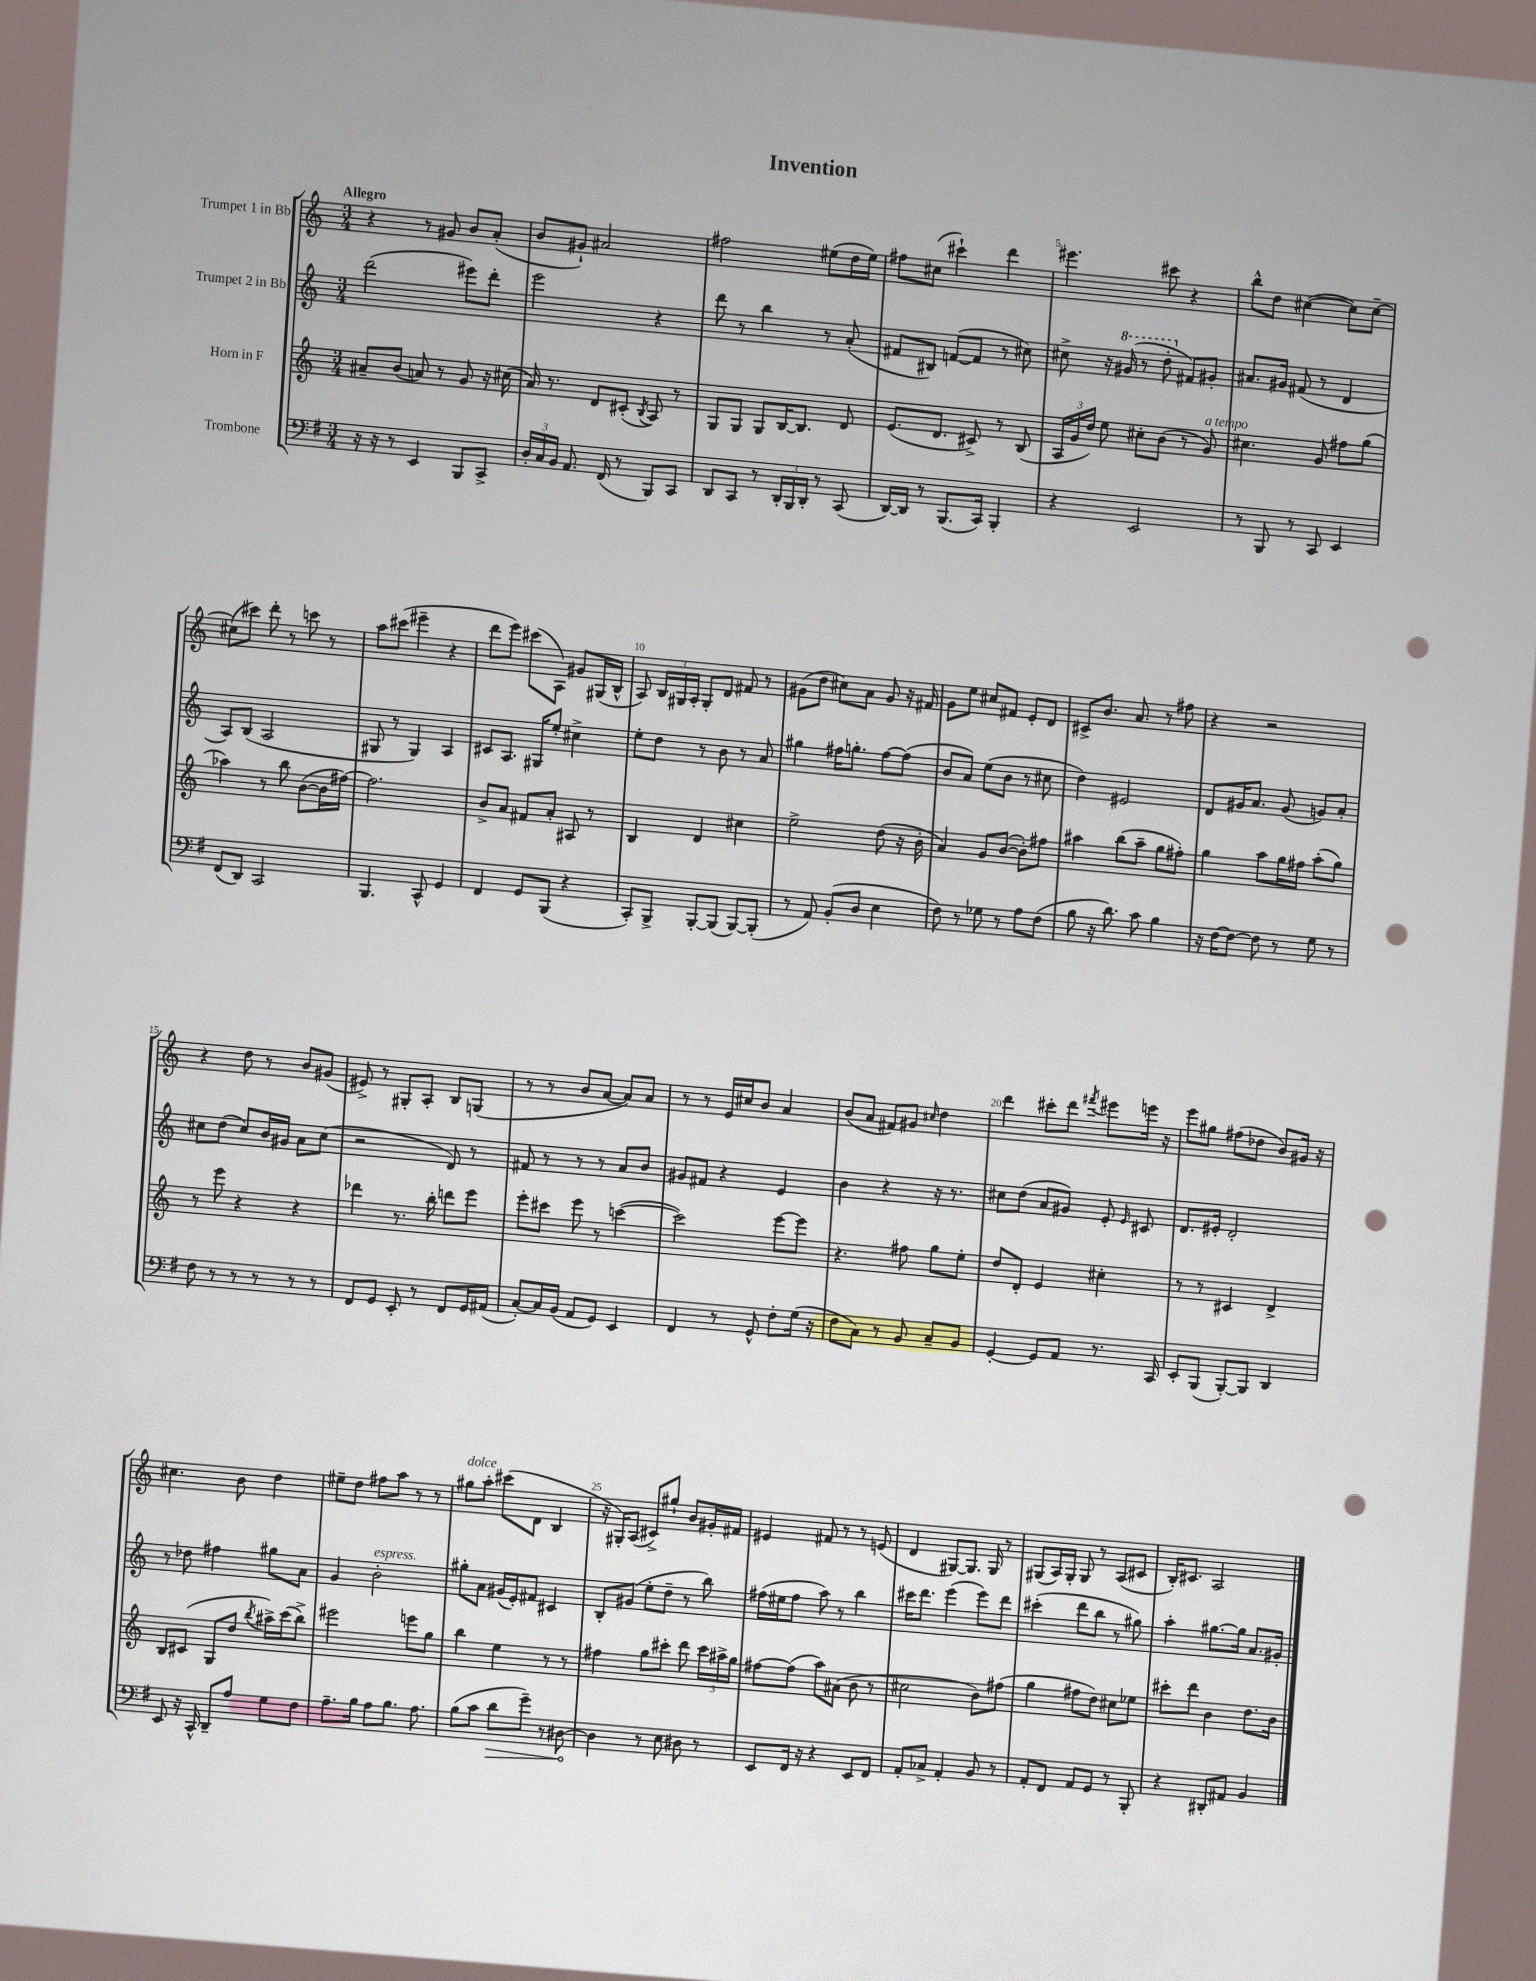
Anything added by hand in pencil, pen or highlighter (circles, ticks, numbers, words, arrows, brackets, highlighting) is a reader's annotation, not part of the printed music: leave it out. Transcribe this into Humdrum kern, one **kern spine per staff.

**kern	**kern	**kern	**kern
*staff4	*staff3	*staff2	*staff1
*clefF4	*clefG2	*clefG2	*clefG2
*k[f#]	*k[]	*k[]	*k[]
*M3/4	*M3/4	*M3/4	*M3/4
16r	8a#~/L	(2ddd\	4r
16r	.	.	.
8r	(8b/J	.	.
4EE/	8a/)	.	8r
.	8r	.	8g#/
8BBB/L	8g/	8eee#\L)	8b/L
8CC^/J	16r	8ddd'\J	(8a'/J
.	(16cc#\	.	.
=	=	=	=
24D'/LL	16a/)	2eee\	8b/L
24C/	.	.	.
.	8.r	.	.
24BB/JJ	.	.	.
8.AA/	.	.	8g#`/J)
.	8d/L	.	2a#/
(16FF#/	.	.	.
8r	(8c#'/J	.	.
.	8qB/	.	.
8BBB/L)	8A/)	4r	.
8CC/J	8r	.	.
=	=	=	=
8DD/L	8G/L	8ddd\	2ff#\
8CC/J	8G/J	8r	.
8r	8G/L	4bb\	.
24DD'/LL	[16B/K	.	.
24BBB/	.	.	.
.	8.B/]J	.	.
24DD'/JJ	.	.	.
8r	.	8r	(8ee#\L
(8CC/	8d/	(8a'/	16dd\L
.	.	.	16ee#\JJ)
=	=	=	=
[16DD/LL)	(8.e/L	8f#/L	8ff#\L
16DD/]JJ	.	.	.
8r	.	8B#/J)	(8cc#\J
.	8.d/J	.	.
(8.BBB/L	.	([8f/L	4ccc#`\)
.	8c#^/)	8f/]J	.
16CC/Jk)	.	.	.
4BBB'/	8r	8r	4ddd\
.	(8B/	8cc#\)	.
=	=	=	=
4r	24A/LL	8cc#^\	4.eee#\
.	24g/	.	.
.	24dd/JJ)	.	.
.	8ee\	16r	.
.	.	(16gg#/	.
2EE/	8cc#'\L	8r	.
.	(8b\J	8ddd'\	8ccc#\
.	8r	8f#/L)	4r
.	8g/)	8g#'/J	.
=	=	=	=
8r	4.cc#\	8.a#/L	8bb^^\L
8BBB/	.	.	8dd\J
.	.	16g#/Jk	.
8r	.	(8f#/	([4cc#\
8CC/	8g/	8r	.
4EE/	8ff#\L	4d/	8cc#\]L)
.	(8gg\J	.	[8cc#~\J
=	=	=	=
(8FF#/L	4aa-\)	8A/L)	(8cc#\]L
8DD/J)	.	(8B/J	8ccc#\J)
2CC/	8r	2A/	8ddd'\
.	8bb\	.	8r
.	([8b\L	.	8ccc\
.	16b\]L	.	8r
.	[16ff#\JJ)	.	.
=	=	=	=
4.BBB/	2.ff#\]	8G#/	8aa\L
.	.	8r	(8ccc#\J
.	.	4G#/)	4eee#~\
8CC^^/	.	.	.
4GG/	.	4A/	4r
=	=	=	=
4FF#/	8b^/L	8c#/L	8ddd\L
.	8a/J	8.A/J	8eee\J)
8GG/L	8f#/L	.	(8ccc#\L
.	.	16G#/LK	.
(8BBB/J	8a'/J	8ee'/J	8A\J)
4r	8A#/	4cc#^\	8g#/L
.	8r	.	(16G#/L
.	.	.	16B^^/JJ
=	=	=	=
8CC'/L)	4B/	8ee'\L	8A/)
8BBB^/J	.	8dd\J	24B/LL
.	.	.	24G#/
.	.	.	24A'/JJ
[8BBB'/L	4d/	8r	8G#'/L
(8BBB/]J	.	8b\	8d/J
[8BBB/L)	4cc#\	8r	8f#/
(8BBB'/]J	.	8a/	8r
=	=	=	=
8r	2ee^\	4gg#\	(8g#\L
8AA/)	.	.	8dd\J
(8BB'/L	.	16ff#\LK	8cc#\L)
.	.	8.gg'\J	.
8D/J	.	.	8a\J
4E\	(8dd\	[8ff#\L	8g#/
.	16r	(8ff#\]J	16r
.	16b'\	.	16f#/
=	=	=	=
8F#\)	4a/)	8b/L	8g\L
8r	.	8a/J)	8ee\J
8G-\	8g/L	(8ee\L	8cc#/L
8r	([8b/J	8b\J	8f#/J
8A\L	8b'\]L)	8r	8e'/L
(8F#\J	8ff#\J	8cc#\	8d/J
=	=	=	=
8B\	4aa#\	4dd\)	8c#^/L
16r	.	.	8.b/J
8.d\)	.	.	.
.	(8bb\L	2e#/	.
.	.	.	8.a/
8c\	8aa#~\J	.	.
4B\	8gg\L	.	8r
.	8ff#'\J)	.	8ff#\
=	=	=	=
16r	4gg\	8d/L	4r
[16F#\LK	.	.	.
8F#\_J	.	16g#/K	.
.	.	8.a/J	.
8F#\]	8aa\L	.	2r
8r	16gg\L	(8g#/	.
.	16ff#\JJ	.	.
8G\	(8aa'\L	8g/L)	.
8r	8gg\J)	8a'/J	.
=	=	=	=
8F#\	8r	8cc#\L	4r
8r	8eee\	(8dd\J	.
8r	4r	8cc#/L)	8dd\
8r	.	16b/L	8r
.	.	16g#/JJ	.
8r	4r	8a\L	8b/L
8r	.	(8cc#\J	(8g#/J
=	=	=	=
8FF#/L	4ddd-\	2r	8e#^/)
8GG/J	.	.	8r
8EE'/	8.r	.	8G#'/L
8r	.	.	8A'/J
.	16bb'\	.	.
8FF#/L	8ddd\L	8d/)	8B/L
16GG/L	8eee\J	8r	(8G/J
(16AA#/JJ	.	.	.
=	=	=	=
[8C'/L)	8eee'\L	8f#/	8r
16C/]L	8ccc#\J	8r	8r
(16BB/JJ	.	.	.
8AA/L	8eee\	8r	8b/L
8GG/J)	8r	8r	[8a/J
4EE/	([4ccc\	8a/L	8a/]L)
.	.	8b/J	8a/J
=	=	=	=
4FF#/	2ccc\])	8g#/L	8r
.	.	8f#/J	8r
8r	.	4r	16e/LL
.	.	.	16cc#/J
8GG^^/	.	.	8b/J
8F#'\L	[8eee\L	4e/	4a/
(16G\Jk	8eee\]J	.	.
16r	.	.	.
=	=	=	=
8F#\L	4.r	4b\	(8b/L
8C\J)	.	.	8a/J
8r	.	4r	8f#/L)
8BB/	8ff#\	.	8g#/J
.	.	.	16qqcc#/
8C~/L	8gg\L	16r	4dd\
.	.	8.r	.
8BB/J	8ee'\J	.	.
=	=	=	=
[4GG'/	8dd/L	8cc#\L	4ddd\
.	8d'/J	(8dd\J	.
8GG/]L	4e/	8a/L	8ccc#'\L
8AA/J	.	8g#/J)	8ddd\J
.	.	.	8qfff#/
8.r	4cc#'\	8e'/	8eee#\L
.	.	16qqe/	.
.	.	8c#/	16eee\Jk
16CC/	.	.	16r
=	=	=	=
8EE'/L	8r	8.d/L	8eee\L
(8BBB/J	8r	.	8gg#\J
.	.	16e#'/Jk	.
[8BBB'/L)	4c#/	2d'/	(8ff#\L
8BBB/]J	.	.	8dd-\J
4DD/	4d^/	.	8b/L)
.	.	.	16g#/Jk
.	.	.	16r
=	=	=	=
8EE/	8B/L	8r	4.cc#\
16r	(8c#/J	8dd-\	.
16CC^^/	.	.	.
8DD~/L	8G/L	4ff#\	.
8A/J	8dd/J	.	8b\
.	8qbb/	.	.
8G\L	16aa#^\LL)	8gg#\L	4dd\
.	(16ccc\J	.	.
8F#\J	8bb^\J)	8a\J	.
=	=	=	=
8.A~\L	2eee#\	4g/	8ee#~\L
.	.	.	8dd\J
16B\Jk	.	.	.
8A\L	.	2b'\	8ff#\L
8.B\J	.	.	8aa\J
.	8eee\L	.	8r
8.A\	.	.	.
.	8gg\J	.	8r
=	=	=	=
(8B\L	4bb\	8gg#'\L	8gg#\L
8c\J	.	8a\J	8aa'\J
8d\L	4ee\	(16g#/LL	(8ccc#\L
.	.	16e'/J)	.
8g~\J)	.	8f#/J	8d\J
8r	8r	4c#/	4B/
[8D#\	8r	.	.
=	=	=	=
4D#\]	4ff#\	8B'/L	16r
.	.	.	16G#'/LK)
.	.	(8g#/J	(8A/J
8r	8gg\L	8ee'\L	8c#^/L)
8E\	8ccc#'\J	8dd~\J	8gg#`/J
8D#\	8ddd\	8r	8b/L
8r	24ccc#\LL	8bb\)	16g#'/L
.	24aa#^\	.	.
.	.	.	16f#/JJ
.	24gg\JJ	.	.
=	=	=	=
8EE/L	[8ff#\L	(16ff#\LL	4e#/
.	.	16ee#\J	.
16FF#/Jk	(8ff#\]J	8ff#\J	.
16r	.	.	.
4r	8aa\L)	8aa\)	8f#/
.	(8a#\J	8r	8r
8EE/L	8b\	4bb\	8r
8FF#/J	8r	.	(8e/
=	=	=	=
8AA'/L	2cc#\	16ccc#\LK	4d/
.	.	8.ddd\J	.
8C-^/J	.	.	.
4AA'/	.	(4eee\	[8G#/L)
.	.	.	8.G#/]J
8BB/	8b\L)	8eee\L)	.
.	.	.	16G#/
8r	(8ff#\J	8ddd\J	8r
=	=	=	=
8AA'/L	4gg\	(4ccc#'\	(8G#/L
8FF#/J	.	.	16A/L)
.	.	.	16G#'/JJ
8AA/L	8ff#\L	8ddd\L	8G#/
8GG/J	8dd\J)	8bb\J	8r
8r	8cc#\L	8r	(8A/L
8BBB'/	8ee-\J	8gg#\)	8c#/J
=	=	=	=
4r	8ccc#'\L	4aa'\	16B'/LK)
.	.	.	8.c#/J
.	8ddd\J	.	.
8DD#'/L	4b\	[8.gg#\L	2A/
8AA#/J	.	.	.
.	.	16gg#\]Jk	.
4BB/	8.dd\L	8.a/L	.
.	16b\Jk	16g#'/Jk	.
==	==	==	==
*-	*-	*-	*-
